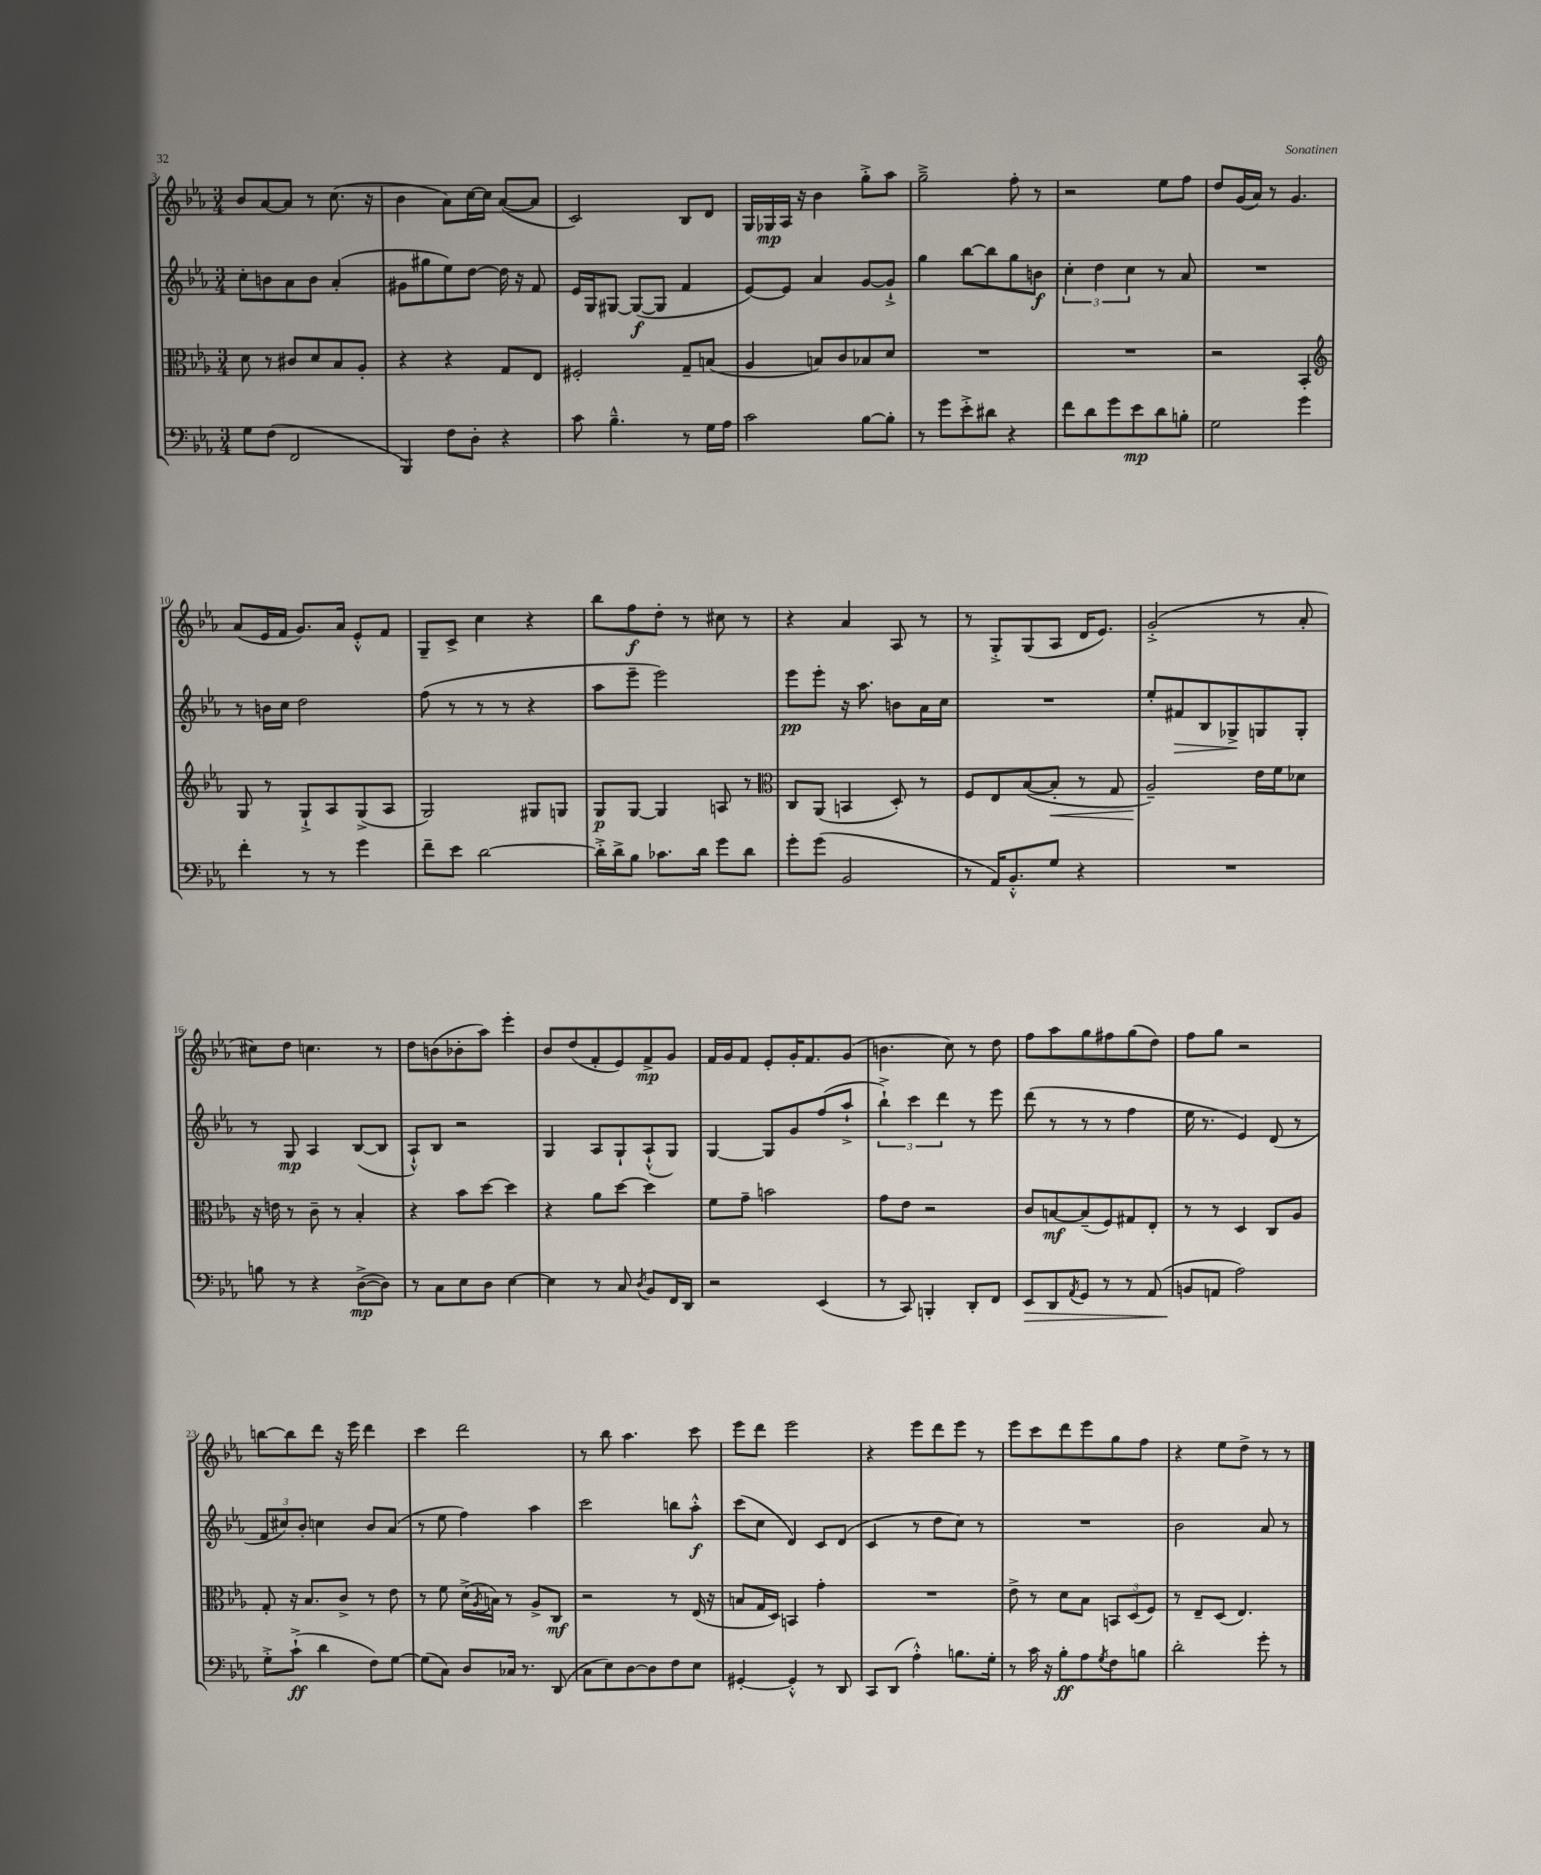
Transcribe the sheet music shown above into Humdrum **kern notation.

**kern	**dynam	**kern	**dynam	**kern	**dynam	**kern	**dynam
*part4	*part4	*part3	*part3	*part2	*part2	*part1	*part1
*staff4	*staff4	*staff3	*staff3	*staff2	*staff2	*staff1	*staff1
*clefF4	*	*clefC3	*	*clefG2	*	*clefG2	*
*k[b-e-a-]	*	*k[b-e-a-]	*	*k[b-e-a-]	*	*k[b-e-a-]	*
*M3/4	*	*M3/4	*	*M3/4	*	*M3/4	*
=3	=3	=3	=3	=3	=3	=3	=3
8G\L	.	8d\	.	8cc'\L	.	8b-/L	.
(8F\J	.	8r	.	8bn\	.	[8a-/	.
2FF/	.	8c#X/L	.	8a-\	.	8a-/J]	.
.	.	8d/	.	8b\J	.	8r	.
.	.	8B-/	.	(4a-'/	.	(8.cc\	.
.	.	8A-'/J	.	.	.	.	.
.	.	.	.	.	.	16r	.
=4	=4	=4	=4	=4	=4	=4	=4
4BBB-/)	.	4r	.	8g#X\L	.	4b-\	.
.	.	.	.	8gg#X\	.	.	.
8F\L	.	4r	.	8ee-\)	.	8a-\L)	.
8D'\J	.	.	.	[8dd\J	.	[16cc\L	.
.	.	.	.	.	.	16cc\JJ]	.
4r	.	8G/L	.	16dd\]	.	([8a-/L	.
.	.	.	.	16r	.	.	.
.	.	8E-/J	.	8f/	.	8a-/J]	.
=5	=5	=5	=5	=5	=5	=5	=5
8c\	.	2F#X'/	.	16e-/LL	.	2c/)	.
.	.	.	.	16G/J	.	.	.
4.B-~^^\	.	.	.	[8G#X/J	.	.	.
.	.	.	.	(8G#/L_	f	.	.
.	.	.	.	8G#/J]	.	.	.
8r	.	8G~/L	.	4f/	.	8B-/L	.
16G\LL	.	(8Bn/J	.	.	.	8d/J	.
16A-\JJ	.	.	.	.	.	.	.
=6	=6	=6	=6	=6	=6	=6	=6
2c\	.	4A-/	.	[8e-/L)	.	16G/LL	.
.	.	.	.	.	.	16G-X/	mp
.	.	.	.	8e-/J]	.	16A-/JJ	.
.	.	.	.	.	.	16r	.
.	.	8Bn/L)	.	4a-/	.	4b-\	.
.	.	8c/	.	.	.	.	.
[8B-\L	.	8B-X/	.	[8g/L	.	8gg'^\L	.
8B-'\J]	.	8d/J	.	8g`^/J]	.	8aa-\J	.
=7	=7	=7	=7	=7	=7	=7	=7
8r	.	2.r	.	4gg\	.	2gg~^\	.
8g\L	.	.	.	.	.	.	.
8e-'^\	.	.	.	[8bb-\L	.	.	.
8d#X\J	.	.	.	8bb-\]	.	.	.
4r	.	.	.	8gg\	.	8ff'\	.
.	.	.	.	8bn\J	f	8r	.
=8	=8	=8	=8	=8	=8	=8	=8
8f\L	.	2.r	.	6cc'\	.	2r	.
8d\	.	.	.	.	.	.	.
.	.	.	.	6dd\	.	.	.
8g\	.	.	.	.	.	.	.
.	.	.	.	6cc\	.	.	.
8e-\	mp	.	.	.	.	.	.
8d\	.	.	.	8r	.	8ee-\L	.
8Bn'\J	.	.	.	8a-/	.	8ff\J	.
=9	=9	=9	=9	=9	=9	=9	=9
2G\	.	2r	.	2.r	.	8dd/L	.
.	.	.	.	.	.	(16g/L	.
.	.	.	.	.	.	16a-/JJ)	.
.	.	.	.	.	.	8r	.
.	.	.	.	.	.	4.g/	.
4g\	.	4BB-'/	.	.	.	.	.
!!LO:LB:g=z
=10	=10	=10	=10	=10	=10	=10	=10
*	*	*clefG2	*	*	*	*	*
4f'\	.	8G/	.	8r	.	(8a-/L	.
.	.	8r	.	16bn\LL	.	16e-/L	.
.	.	.	.	16cc\JJ	.	16f/JJ	.
8r	.	8G`^/L	.	2dd\	.	8.g/L)	.
8r	.	8A-/	.	.	.	.	.
.	.	.	.	.	.	16a-/Jk	.
4g\	.	(8G^/	.	.	.	8e-'^^/L	.
.	.	8A-/J	.	.	.	8f/J	.
=11	=11	=11	=11	=11	=11	=11	=11
8f~\L	.	2G/)	.	(8ff\	.	8G~/L	.
8e-\J	.	.	.	8r	.	8c^/J	.
[2d\	.	.	.	8r	.	4cc\	.
.	.	.	.	8r	.	.	.
.	.	8G#X/L	.	4r	.	4r	.
.	.	8Gn/J	.	.	.	.	.
=12	=12	=12	=12	=12	=12	=12	=12
16d'^\LL]	.	8G/L	p	8aa-\L	.	8bb-\L	.
16d^\J	.	.	.	.	.	.	.
8B-\J	.	[8G/J	.	8eee-~\J	.	8ff\	f
8.c-X\L	.	4G/]	.	2eee-\)	.	8dd'\J	.
.	.	.	.	.	.	8r	.
16d\Jk	.	.	.	.	.	.	.
8g\L	.	8An/	.	.	.	8cc#X\	.
8d\J	.	8r	.	.	.	8r	.
=13	=13	=13	=13	=13	=13	=13	=13
*	*	*clefC3	*	*	*	*	*
8g'\L	.	8C/L	.	8eee-\L	pp	4r	.
(8g\J	.	(8AA-/J	.	8eee-'\J	.	.	.
2BB-/	.	4BBn/	.	16r	.	4a-/	.
.	.	.	.	8.aa-\	.	.	.
.	.	8D'/)	.	8bn\L	.	8A-/	.
.	.	8r	.	16a-\L	.	8r	.
.	.	.	.	16cc\JJ	.	.	.
=14	=14	=14	=14	=14	=14	=14	=14
8r	.	8F/L	.	2.r	.	8r	.
16AA-/KL)	.	8E-/	.	.	.	8G'^/L	.
8.BB-'^^/	.	.	.	.	.	.	.
.	.	([8B-/	.	.	.	(8G/	.
!	!	!	!LO:HP:b	!	!	!	!
8G/J	.	8B-'/J]	<	.	.	8A-/J	.
4r	.	8r	.	.	.	16d/KL	.
.	.	.	.	.	.	8.e-/J)	.
.	.	8G/	.	.	.	.	.
=15	=15	=15	=15	=15	=15	=15	=15
2.r	.	2A-~/)	.	8ee-'/L	.	(2g'^/	.
!	!	!	!	!	!LO:HP:b	!	!
.	.	.	.	8f#X/	>	.	.
.	.	.	.	8B-/	.	.	.
.	.	.	.	8G-X^/	.	.	.
.	.	16e-\LL	[	8Gn/	]	8r	.
.	.	16f\J	.	.	.	.	.
.	.	8d-X\J	.	8G'/J	.	8a-'/	.
!!LO:LB:g=z
=16	=16	=16	=16	=16	=16	=16	=16
8Bn\	.	16r	.	8r	.	8cc#X\L)	.
.	.	16en\	.	.	.	.	.
8r	.	8r	.	8G/	mp	8dd\J	.
4r	.	8c~\	.	4A-/	.	4.ccn\	.
.	.	8r	.	.	.	.	.
([8D^\L	mp	4B-'/	.	([8B-/L	.	.	.
8D\J])	.	.	.	8B-/J]	.	8r	.
=17	=17	=17	=17	=17	=17	=17	=17
8r	.	4r	.	8A-`^^/L)	.	8dd\L	.
8C\L	.	.	.	8B-/J	.	(8bn\	.
8E-\	.	8b-\L	.	2r	.	8b-X'\	.
8D\J	.	[8dd\J	.	.	.	8aa-\J)	.
[4E-\	.	4dd\]	.	.	.	4eee-'\	.
=18	=18	=18	=18	=18	=18	=18	=18
4E-\]	.	4r	.	4G/	.	8b-/L	.
.	.	.	.	.	.	(8dd/	.
8r	.	8a-\L	.	8A-/L	.	8f'/	.
8C/	.	[8dd\J	.	8G`/	.	8e-/)	.
8qD/	.	.	.	.	.	.	.
8BB-/L	.	4dd\]	.	(8A-`^^/	.	8f^/	mp
16FF/L	.	.	.	8G/J)	.	8g/J	.
16DD/JJ	.	.	.	.	.	.	.
=19	=19	=19	=19	=19	=19	=19	=19
2r	.	8f\L	.	[4G/	.	16f/LL	.
.	.	.	.	.	.	16g/J	.
.	.	8g~\J	.	.	.	8f/J	.
.	.	2bn\	.	8G/L]	.	8e-'/L	.
.	.	.	.	8g/	.	16g'/K	.
.	.	.	.	.	.	8.f/	.
(4EE-/	.	.	.	(8ff/	.	.	.
.	.	.	.	8aa-`^/J	.	(8g/J	.
=20	=20	=20	=20	=20	=20	=20	=20
8r	.	8g\L	.	6bb-`^\)	.	4.bn\	.
8CC/)	.	8e-\J	.	.	.	.	.
.	.	.	.	6ccc\	.	.	.
4BBBn'/	.	2r	.	.	.	.	.
.	.	.	.	6ddd\	.	.	.
.	.	.	.	.	.	8cc\)	.
8DD'/L	.	.	.	8r	.	8r	.
8FF/J	.	.	.	8eee-\	.	8dd\	.
=21	=21	=21	=21	=21	=21	=21	=21
!	!LO:HP:b	!	!	!	!	!	!
8EE-/L	>	8c/L	.	(8ddd\	.	8ff\L	.
8DD/	.	[8Bn/	mf	8r	.	8aa-\	.
8qAA-/	.	.	.	.	.	.	.
8GG/J	.	(8B~/]	.	8r	.	8gg\	.
8r	.	8F/)	.	8r	.	8ff#X\	.
8r	.	8G#X/	.	4ff\	.	(8gg\	.
(8AA-/	.	8E-'/J	.	.	.	8dd\J)	.
=22	=22	=22	=22	=22	=22	=22	=22
8BBn/L	.	8r	.	16ee-\	.	8ff\L	.
.	.	.	.	8.r	.	.	.
8AAn/J	]	8r	.	.	.	8gg\J	.
2A-\)	.	4D/	.	4e-/)	.	2r	.
.	.	8C/L	.	(8d/	.	.	.
.	.	8A-/J	.	8r	.	.	.
!!LO:LB:g=z
=23	=23	=23	=23	=23	=23	=23	=23
8G'^\L	.	8G'/	.	12f/L	.	[8bbn\L	.
.	.	.	.	12cc#X/)	.	.	.
(8c`^\J	ff	16r	.	.	.	8bb\]	.
.	.	.	.	12b-'/J	.	.	.
.	.	8.B-/L	.	.	.	.	.
4d\	.	.	.	4ccn\	.	8ddd\J	.
.	.	8c^/J	.	.	.	16r	.
.	.	.	.	.	.	16eee-\	.
8F\L)	.	8r	.	8b-/L	.	4ddd\	.
[8G\J	.	8e-\	.	(8a-/J	.	.	.
=24	=24	=24	=24	=24	=24	=24	=24
(8G\L]	.	8r	.	8r	.	4ccc\	.
8C\J)	.	8f\	.	8ee-\	.	.	.
8D/L	.	(16d^\LL	.	4ff\)	.	2ddd\	.
.	.	8qA-/	.	.	.	.	.
.	.	16Bn\JJ)	.	.	.	.	.
16C-X/Jk	.	8r	.	.	.	.	.
8.r	.	.	.	.	.	.	.
.	.	8A-^/L	.	4aa-\	.	.	.
(8DD/	.	8C/J	mf	.	.	.	.
=25	=25	=25	=25	=25	=25	=25	=25
8C\L	.	2r	.	2ccc\	.	8r	.
8E-\)	.	.	.	.	.	8bb-\	.
[8D\	.	.	.	.	.	4.aa-\	.
8D\]	.	.	.	.	.	.	.
8F\	.	8r	.	8bbn\L	.	.	.
8E-\J	.	(16E-/	.	8aa-'^^\J	f	8ccc\	.
.	.	16r	.	.	.	.	.
=26	=26	=26	=26	=26	=26	=26	=26
[4GG#X'/	.	8Bn/L	.	(8ccc\L	.	8eee-\L	.
.	.	16G/L	.	8cc\J	.	8ddd\J	.
.	.	16D/JJ)	.	.	.	.	.
4GG#'^^/]	.	4BBn/	.	4d/)	.	2eee-\	.
8r	.	4g'\	.	8c/L	.	.	.
8DD/	.	.	.	(8d/J	.	.	.
=27	=27	=27	=27	=27	=27	=27	=27
8CC/L	.	2.r	.	4c/	.	4r	.
(8DD/J	.	.	.	.	.	.	.
4A-'^^\)	.	.	.	8r	.	8eee-\L	.
.	.	.	.	8dd\L	.	8ddd\	.
8.Bn\L	.	.	.	8cc\J)	.	8eee-\J	.
.	.	.	.	8r	.	8r	.
16G'\Jk	.	.	.	.	.	.	.
=28	=28	=28	=28	=28	=28	=28	=28
8r	.	8e-^\	.	2.r	.	8eee-\L	.
16c\	.	8r	.	.	.	8ccc\	.
16r	.	.	.	.	.	.	.
8B-'\L	ff	8d\L	.	.	.	8ddd\	.
8A-\	.	8B-\J	.	.	.	8eee-\	.
8qG/	.	.	.	.	.	.	.
8F\	.	12BBn/L	.	.	.	8gg\	.
.	.	(12D/	.	.	.	.	.
8Bn\J	.	.	.	.	.	8ff\J	.
.	.	12F/J)	.	.	.	.	.
=29	=29	=29	=29	=29	=29	=29	=29
2d'\	.	8r	.	2b-\	.	4r	.
.	.	8E-~/L	.	.	.	.	.
.	.	(8D/J	.	.	.	8ee-\L	.
.	.	4.E-/)	.	.	.	8dd^\J	.
8g'\	.	.	.	8a-/	.	8r	.
8r	.	.	.	8r	.	8r	.
==	==	==	==	==	==	==	==
*-	*-	*-	*-	*-	*-	*-	*-
